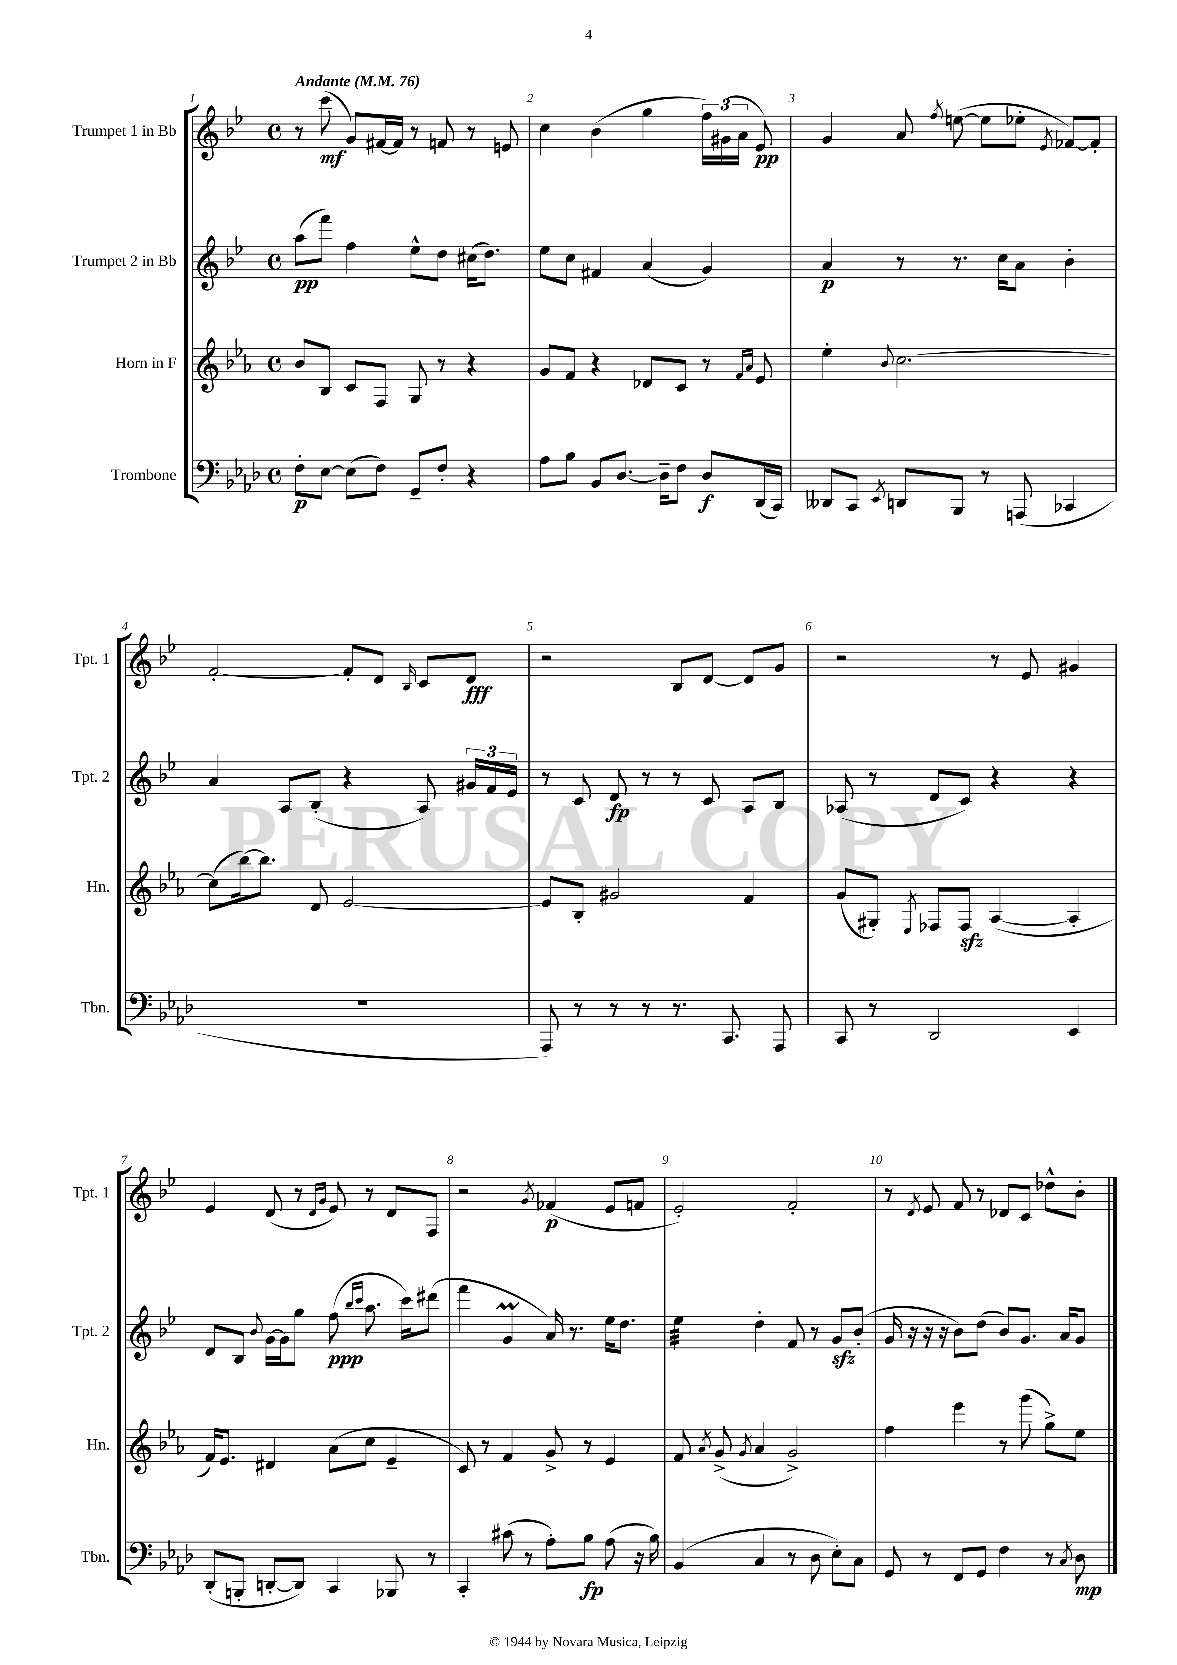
<<
\new StaffGroup <<
\new Staff = "s0" \with { instrumentName = "Trumpet 1 in Bb" shortInstrumentName = "Tpt. 1" } {
    \clef treble \key bes \major \defaultTimeSignature \time 4/4 \tempo "Andante" 4 = 76
    \autoBeamOff r8 c'''8\mf( g'8[) fis'16~ fis'16] r8 f'8 r8 e'8 |
    c''4 bes'4( g''4 \tuplet 3/2 { f''16[) gis'16( a'16] } ees'8\pp) |
    g'4 a'8 \acciaccatura { f''8 } e''8~( e''8[ ees''8]-. \acciaccatura { ees'8 } fes'8[~) fes'8]-. |
    f'2~-. f'8[-. d'8] \grace { bes16 } c'8[ d'8]\fff |
    r2 bes8[ d'8]~ d'8[ g'8] |
    r2 r8 ees'8 gis'4 |
    ees'4 d'8( r8 \grace { d'16[ g'16] } ees'8) r8 d'8[ f8] |
    r2 \acciaccatura { g'8 } fes'4\p( ees'8[ f'8] |
    ees'2-.) f'2-. |
    r8 \acciaccatura { d'8 } ees'8 f'8 r8 des'8[ c'8] des''8[-^ bes'8]-. \bar "|." |
}
\new Staff = "s1" \with { instrumentName = "Trumpet 2 in Bb" shortInstrumentName = "Tpt. 2" } {
    \clef treble \key bes \major \defaultTimeSignature \time 4/4
    \autoBeamOff a''8[\pp( f'''8]) f''4 ees''8[-^ d''8] cis''16[( d''8.]) |
    ees''8[ c''8] fis'4 a'4( g'4) |
    a'4\p r8 r8. c''16[ a'8] bes'4-. |
    a'4 a8[ bes8]-.( r4 a8) \tuplet 3/2 { gis'16[ f'16 ees'16] } |
    r8 c'8 d'8\fp r8 r8 c'8 a8[ bes8] |
    aes8( r8 d'8[ c'8]) r4 r4 |
    d'8[ bes8] \appoggiatura { bes'8 } g'16[~ g'16 g''8] f''8\ppp( \grace { bes''16[ c'''16] } a''8. c'''16[) dis'''8]( |
    f'''4 g'4\prall a'16) r8. ees''16[ d''8.] |
    ees''4:32 d''4-. f'8 r8 g'8[\sfz bes'8]-.( |
    g'16 r16 r16 r16 bes'8[) d''8]( bes'8[) g'8.] a'16[ g'8] \bar "|." |
}
\new Staff = "s2" \with { instrumentName = "Horn in F" shortInstrumentName = "Hn." } {
    \clef treble \key ees \major \defaultTimeSignature \time 4/4
    \autoBeamOff bes'8[ bes8] c'8[ f8] g8 r8 r4 |
    g'8[ f'8] r4 des'8[ c'8] r8 \grace { f'16[ aes'16] } ees'8 |
    ees''4-. \appoggiatura { bes'8 } c''2.~ |
    c''8[( bes''16~) bes''8.] d'8 ees'2~ |
    ees'8[ bes8]-. gis'2 f'4 |
    g'8[( gis8]-.) \acciaccatura { ees8 } fes8[ fes8]\sfz aes4~( aes4-. |
    f'16[) ees'8.] dis'4 aes'8[( c''8] ees'4-- |
    c'8) r8 f'4 g'8-> r8 ees'4 |
    f'8 \acciaccatura { aes'8 } g'8->( \acciaccatura { g'8 } aes'4 g'2->) |
    f''4 ees'''4 r8 g'''8( g''8[->) ees''8] \bar "|." |
}
\new Staff = "s3" \with { instrumentName = "Trombone" shortInstrumentName = "Tbn." } {
    \clef bass \key aes \major \defaultTimeSignature \time 4/4
    \autoBeamOff f8[-.\p ees8]~ ees8[( f8]) g,8[-- f8]-. r4 |
    aes8[ bes8] bes,8[ des8.]~ des16[-- f8] des8[\f des,16( c,16]) |
    deses,8[ c,8] \acciaccatura { ees,8 } d,8[ bes,,8] r8 a,,8( ces,4 |
    R1 |
    aes,,8) r8 r8 r8 r8. c,8. aes,,8 |
    c,8 r8 des,2 ees,4 |
    des,8[-.( b,,8]-. d,8[~-. d,8]) c,4 bes,,8 r8 |
    c,4-. cis'8( r8 aes8[-.) bes8]\fp aes8( r16 bes16) |
    bes,4( c4 r8 des8 ees8[-.) c8] |
    g,8 r8 f,8[ g,8] f4 r8 \acciaccatura { c8 } des8\mp \bar "|." |
}
>>
>>
\layout { \context { \Score \override BarNumber.break-visibility = ##(#f #t #t) barNumberVisibility = #all-bar-numbers-visible } }
